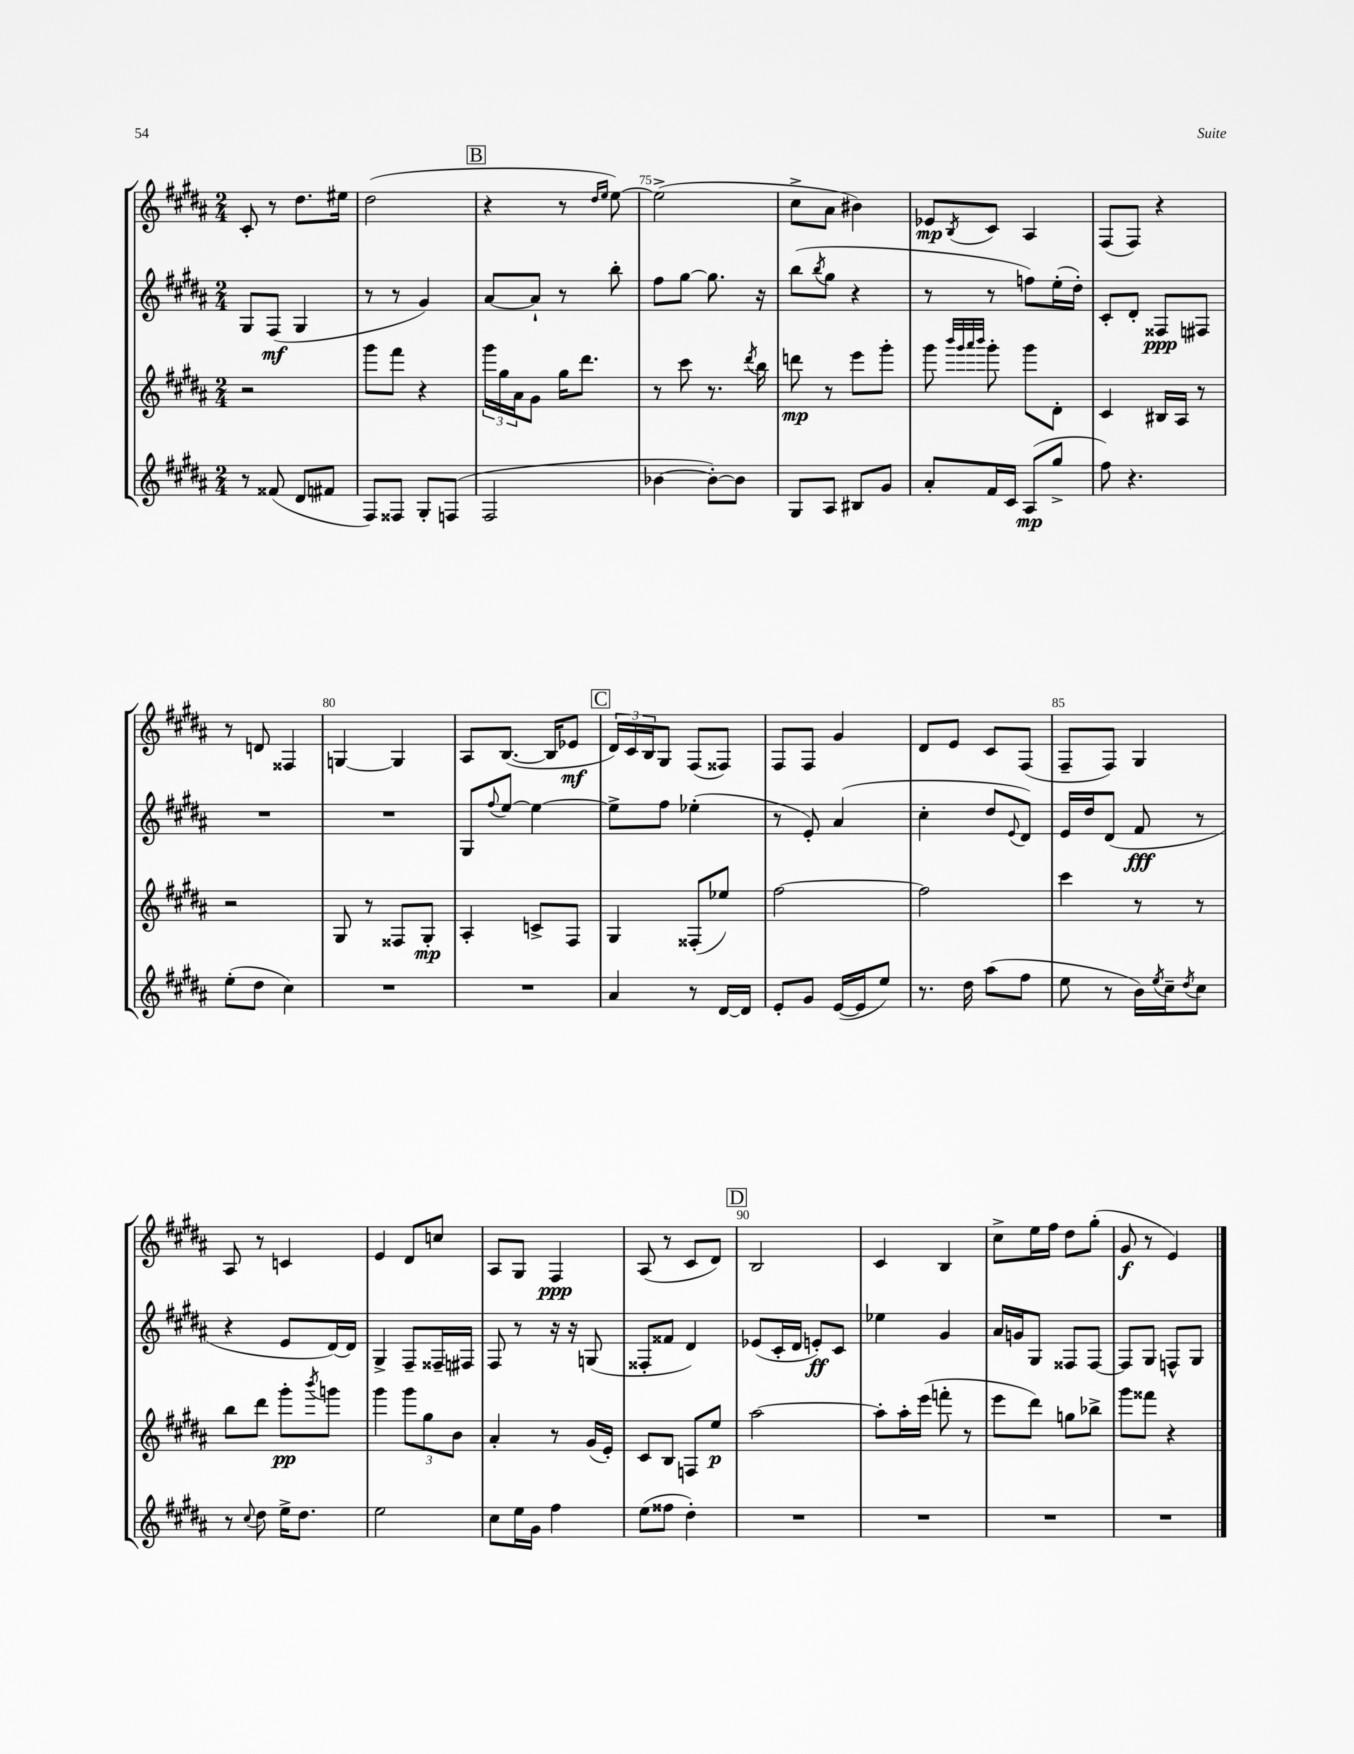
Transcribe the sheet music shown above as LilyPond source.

<<
\new StaffGroup <<
\new Staff = "s0" {
    \clef treble \key b \major \numericTimeSignature \time 2/4
    cis'8-. r8 dis''8. eis''16 |
    dis''2( |
    \mark \markup { \box "B" } r4 r8 \grace { dis''16 e''16 } e''8~) |
    e''2->( |
    cis''8-> ais'8 bis'4) |
    ees'8\mp \acciaccatura { b8 } cis'8 ais4 |
    fis8( fis8) r4 |
    r8 d'8 fisis4 |
    g4~ g4 |
    ais8 b8.~( b16 ees'8\mf |
    \mark \markup { \box "C" } \tuplet 3/2 { dis'16) cis'16 b16 } gis8 fis8( fisis8) |
    fis8 fis8 gis'4 |
    dis'8 e'8 cis'8 fis8( |
    fis8-- fis8) gis4 |
    ais8 r8 c'4 |
    e'4 dis'8 c''8 |
    ais8 gis8 fis4\ppp |
    ais8( r8 cis'8 dis'8) |
    \mark \markup { \box "D" } b2 |
    cis'4 b4 |
    cis''8-> e''16 fis''16 dis''8 gis''8-.( |
    gis'8\f r8 e'4) \bar "|." |
}
\new Staff = "s1" {
    \clef treble \key b \major \numericTimeSignature \time 2/4
    gis8 fis8\mf( gis4 |
    r8 r8 gis'4) |
    \mark \markup { \box "B" } ais'8~ ais'8-! r8 b''8-. |
    fis''8 gis''8~ gis''8. r16 |
    b''8( \acciaccatura { b''8 } gis''8 r4 |
    r8 r8 f''8) e''16-.( dis''16-.) |
    cis'8-. dis'8-. fisis8\ppp fis8 |
    R2 |
    R2 |
    gis8 \appoggiatura { fis''8 } e''8~ e''4~ |
    \mark \markup { \box "C" } e''8-> fis''8 ees''4-.( |
    r8 e'8-.) ais'4( |
    cis''4-. dis''8 \appoggiatura { e'8 } dis'8) |
    e'16 dis''16 dis'8( fis'8\fff r8 |
    r4 e'8 dis'16~) dis'16 |
    gis4-> fis8-- fisis16-- fis16 |
    fis8 r8 r16 r16 g8( |
    fisis8-. fisis'8 dis'4) |
    \mark \markup { \box "D" } ees'8( cis'16-. dis'16 e'8-.\ff) cis'8 |
    ees''4 gis'4 |
    ais'16 g'16 gis8 fisis8 fisis8~ |
    fisis8 gis8 f8-^ gis8 \bar "|." |
}
\new Staff = "s2" {
    \clef treble \key b \major \numericTimeSignature \time 2/4
    r2 |
    gis'''8 fis'''8 r4 |
    \mark \markup { \box "B" } \tuplet 3/2 { gis'''16 gis''16 ais'16 } gis'8 gis''16 dis'''8. |
    r8 cis'''8 r8. \acciaccatura { dis'''8 } b''16 |
    d'''8\mp r8 e'''8 gis'''8-. |
    gis'''8 \grace { b'''32 gis'''32 ais'''32 b'''32 } gis'''8-. gis'''8 dis'8-. |
    cis'4 bis16 ais16 r8 |
    r2 |
    gis8 r8 fisis8 gis8-.\mp |
    ais4-. c'8-> fis8 |
    \mark \markup { \box "C" } gis4 fisis8-.( ees''8) |
    fis''2~ |
    fis''2 |
    cis'''4 r8 r8 |
    b''8 dis'''8 gis'''8-.\pp \acciaccatura { b'''8 } g'''8 |
    gis'''4 \tuplet 3/2 { gis'''8 gis''8 b'8 } |
    ais'4-. r8 gis'16( e'16-.) |
    cis'8 b8 f8 e''8\p |
    \mark \markup { \box "D" } ais''2~ |
    ais''8-. ais''16-. e'''16( f'''8-. r8 |
    e'''8 dis'''8) g''8 bes''8-> |
    gis'''8 fisis'''8 r4 \bar "|." |
}
\new Staff = "s3" {
    \clef treble \key b \major \numericTimeSignature \time 2/4
    r8 fisis'8( dis'8 fis'8 |
    fis8) fisis8 gis8-. f8( |
    \mark \markup { \box "B" } fis2 |
    bes'4~ bes'8~-.) bes'8 |
    gis8 ais8 bis8 gis'8 |
    ais'8-. fis'16 cis'16 ais8\mp( gis''8-> |
    fis''8) r4. |
    e''8-.( dis''8 cis''4) |
    R2 |
    R2 |
    \mark \markup { \box "C" } ais'4 r8 dis'16~ dis'16 |
    e'8-. gis'8 e'16~( e'16 e''8) |
    r8. dis''16 ais''8( fis''8 |
    e''8 r8 b'16) \acciaccatura { e''8 } cis''16-- \acciaccatura { dis''8 } cis''8 |
    r8 \appoggiatura { cis''8 } dis''8 e''16-> dis''8. |
    e''2 |
    cis''8 e''16 gis'16 fis''4 |
    e''8( fisis''8 dis''4-.) |
    \mark \markup { \box "D" } R2 |
    R2 |
    R2 |
    R2 \bar "|." |
}
>>
>>
\layout { \context { \Score currentBarNumber = #72 \override BarNumber.break-visibility = ##(#f #t #t) barNumberVisibility = #(every-nth-bar-number-visible 5) } }
